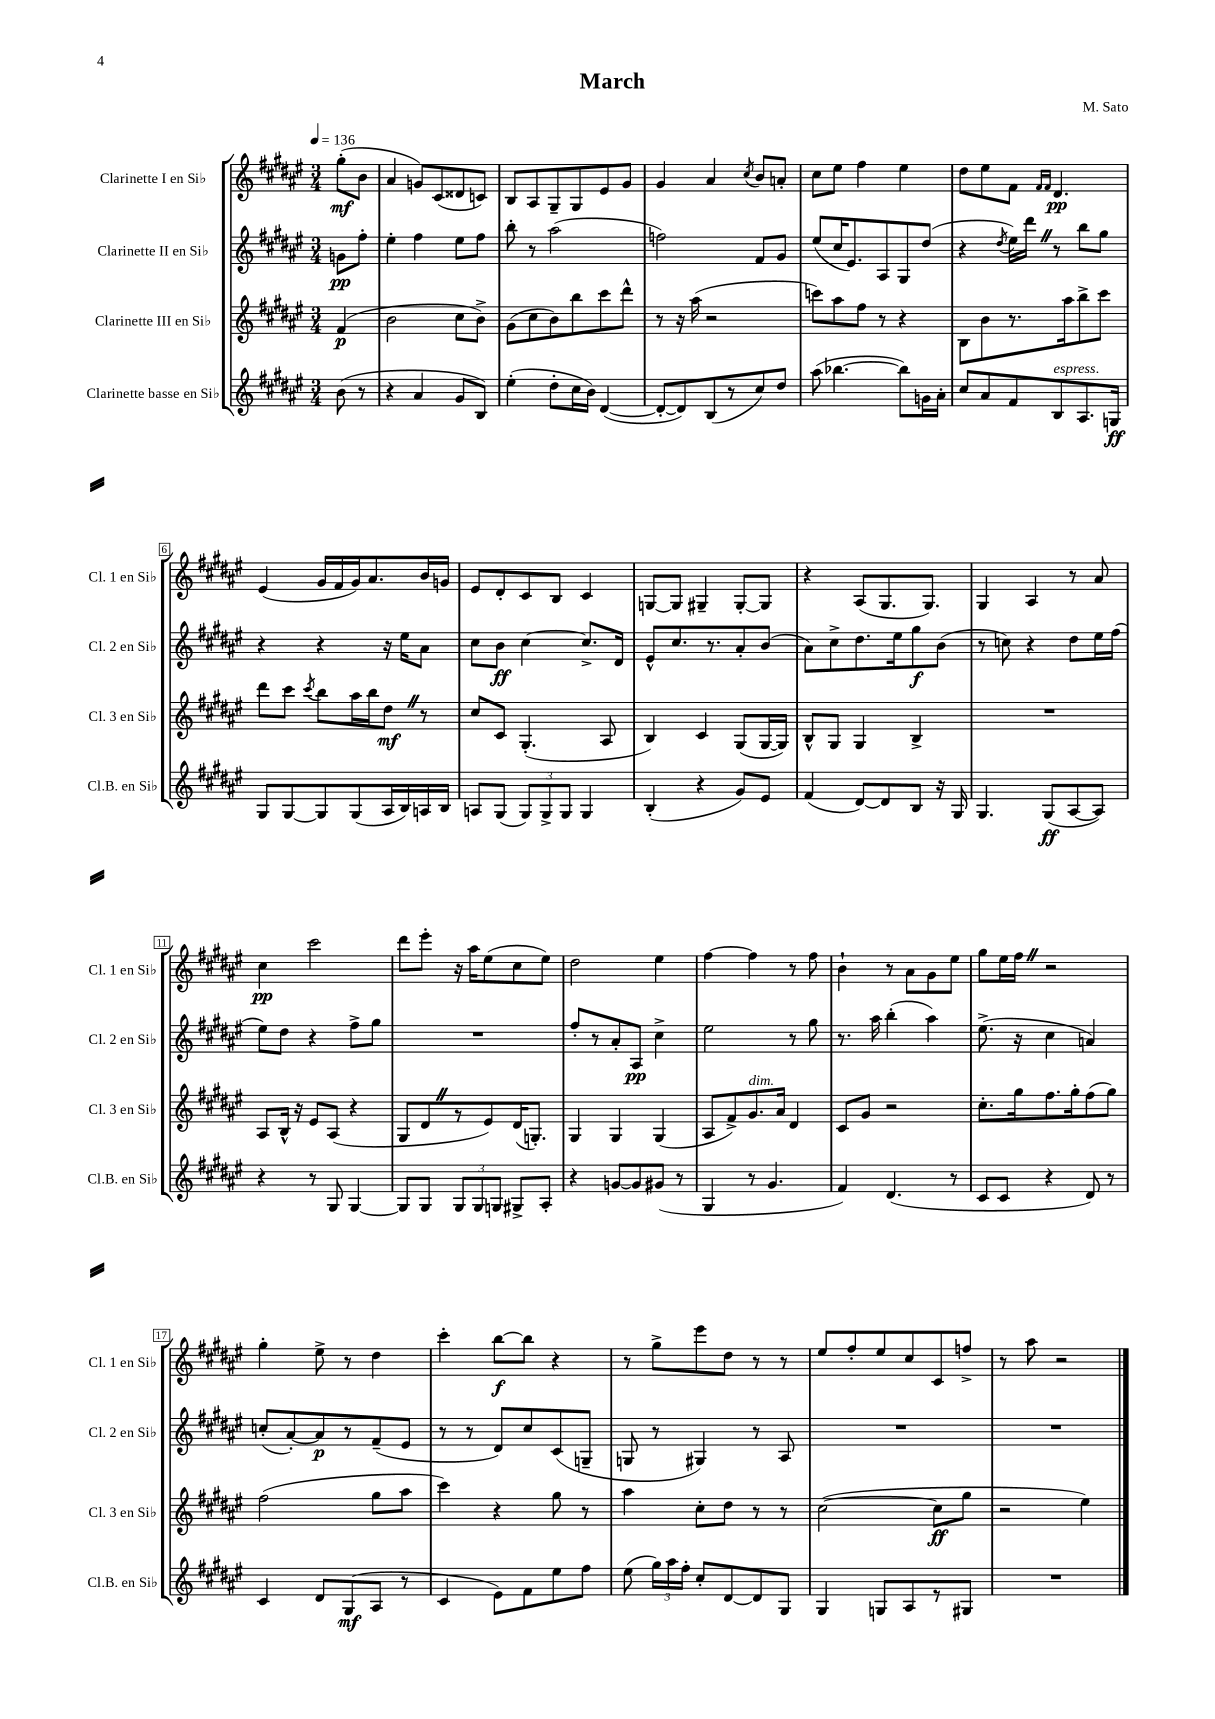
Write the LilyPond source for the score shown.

\header { title = "March" composer = "M. Sato" }
<<
\new StaffGroup <<
\new Staff = "s0" \with { instrumentName = "Clarinette I en Sib" shortInstrumentName = "Cl. 1 en Sib" } {
    \clef treble \key fis \major \numericTimeSignature \time 3/4 \partial 4 \tempo 4 = 136
    \autoBeamOff gis''8[-.\mf( b'8] |
    ais'4 g'8[) cis'8( disis'8 c'8]) |
    b8[ ais8 gis8-- gis8 eis'8 gis'8] |
    gis'4 ais'4 \acciaccatura { cis''8 } b'8[ a'8]-. |
    cis''8[ eis''8] fis''4 eis''4 |
    dis''8[ eis''8 fis'8] \grace { fis'16[ fis'16] } dis'4.\pp |
    eis'4( gis'16[ fis'16 gis'16) ais'8. b'16 g'16] |
    eis'8[ dis'8-. cis'8 b8] cis'4 |
    g8[~ g8] gis4-- gis8[~-. gis8] |
    r4 ais8[( gis8. gis8.]) |
    gis4 ais4 r8 ais'8 |
    cis''4\pp cis'''2 |
    dis'''8[ eis'''8]-. r16 ais''16[ eis''8( cis''8 eis''8]) |
    dis''2 eis''4 |
    fis''4~ fis''4 r8 fis''8 |
    b'4-! r8 ais'8[ gis'8 eis''8] |
    gis''8[ eis''16 fis''16] \once \override BreathingSign.text = \markup { \musicglyph "scripts.caesura.straight" } \breathe r2 |
    gis''4-. eis''8-> r8 dis''4 |
    cis'''4-. b''8[~\f b''8] r4 |
    r8 gis''8[-> eis'''8 dis''8] r8 r8 |
    eis''8[ fis''8-. eis''8 cis''8 cis'8 f''8]-> |
    r8 ais''8 r2 \bar "|." |
}
\new Staff = "s1" \with { instrumentName = "Clarinette II en Sib" shortInstrumentName = "Cl. 2 en Sib" } {
    \clef treble \key fis \major \numericTimeSignature \time 3/4 \partial 4
    \autoBeamOff g'8[\pp fis''8]-. |
    eis''4-. fis''4 eis''8[ fis''8] |
    b''8-. r8 ais''2( |
    f''2) fis'8[ gis'8] |
    eis''8[( cis''16 eis'8.) ais8 gis8 dis''8]( |
    r4 \acciaccatura { dis''8 } eis''16[) dis'''16] \once \override BreathingSign.text = \markup { \musicglyph "scripts.caesura.straight" } \breathe r8 b''8[ gis''8] |
    r4 r4 r16 eis''16[ ais'8] |
    cis''8[ b'8]\ff cis''4~ cis''8.[-> dis'16] |
    eis'8[-^ cis''8. r8. ais'8-. b'8]( |
    ais'8[) cis''8-> dis''8. eis''16 gis''8\f b'8]( |
    r8 c''8) r4 dis''8[ eis''16 fis''16]( |
    eis''8[) dis''8] r4 fis''8[-> gis''8] |
    R2. |
    fis''8[-. r8 ais'8-. ais8]\pp cis''4-> |
    eis''2 r8 gis''8 |
    r8. ais''16 b''4-.( ais''4) |
    eis''8.->( r16 cis''4 a'4) |
    c''8[-.( ais'8~-.) ais'8\p r8 fis'8--( eis'8] |
    r8 r8 dis'8[) cis''8 cis'8( g8]-- |
    g8 r8 gis4) r8 ais8 |
    R2. |
    R2. \bar "|." |
}
\new Staff = "s2" \with { instrumentName = "Clarinette III en Sib" shortInstrumentName = "Cl. 3 en Sib" } {
    \clef treble \key fis \major \numericTimeSignature \time 3/4 \partial 4
    \autoBeamOff fis'4\p( |
    b'2 cis''8[ b'8]->) |
    gis'8[( cis''8 b'8) b''8 cis'''8 dis'''8]-^ |
    r8 r16 ais''16( r2 |
    c'''8[) ais''8 fis''8] r8 r4 |
    b8[ b'8 r8. ais''16 b''8-> cis'''8] |
    dis'''8[ cis'''8] \acciaccatura { cis'''8 } b''8[ ais''16 b''16 dis''8]\mf \once \override BreathingSign.text = \markup { \musicglyph "scripts.caesura.straight" } \breathe r8 |
    cis''8[ cis'8] gis4.-.( ais8 |
    b4) cis'4 gis8[( gis16~ gis16]) |
    b8[-^ gis8] gis4 b4-> |
    R2. |
    ais8[ b16]-^ r16 eis'8[ ais8]( r4 |
    gis8[ dis'8 \once \override BreathingSign.text = \markup { \musicglyph "scripts.caesura.straight" } \breathe r8 eis'8) dis'16( g8.]-.) |
    gis4 gis4 gis4( |
    ais8[ fis'8->) gis'8.^\markup { \italic "dim." } ais'16] dis'4 |
    cis'8[ gis'8] r2 |
    cis''8.[-. gis''16 fis''8. gis''16-. fis''8( gis''8]) |
    fis''2( gis''8[ ais''8] |
    cis'''4) r4 gis''8 r8 |
    ais''4 cis''8[-. dis''8] r8 r8 |
    cis''2~( cis''8[\ff gis''8] |
    r2 eis''4) \bar "|." |
}
\new Staff = "s3" \with { instrumentName = "Clarinette basse en Sib" shortInstrumentName = "Cl.B. en Sib" } {
    \clef treble \key fis \major \numericTimeSignature \time 3/4 \partial 4
    \autoBeamOff b'8( r8 |
    r4 ais'4 gis'8[ b8]) |
    eis''4-.( dis''8[-. cis''16 b'16]) dis'4~( |
    dis'8[~-. dis'8) b8( r8 cis''8) dis''8] |
    ais''8( bes''4.~ bes''8[) g'16 ais'16]-. |
    cis''8[ ais'8 fis'8 b8^\markup { \italic "espress." } ais8. g16]\ff |
    gis8[ gis8~ gis8 gis8( ais16 b16) a16 b16] |
    a8[ gis8]( \tuplet 3/2 { gis8[) gis8-> gis8] } gis4 |
    b4-.( r4 gis'8[) eis'8] |
    fis'4( dis'8[~) dis'8 b8] r16 gis16 |
    gis4. gis8[\ff( ais8~ ais8]) |
    r4 r8 gis8 gis4~ |
    gis8[ gis8] \tuplet 3/2 { gis8[ gis8 g8] } gis8[-> ais8]-. |
    r4 g'8[~ g'8 gis'8]( r8 |
    gis4 r8 gis'4. |
    fis'4) dis'4.( r8 |
    cis'8[ cis'8] r4 dis'8) r8 |
    cis'4 dis'8[ gis8\mf( ais8] r8 |
    cis'4 eis'8[) fis'8 eis''8 fis''8] |
    eis''8( \tuplet 3/2 { gis''16[) ais''16 fis''16]-. } cis''8[-. dis'8~ dis'8 gis8] |
    gis4 g8[ ais8 r8 gis8] |
    R2. \bar "|." |
}
>>
>>
\layout { \context { \Score \override BarNumber.stencil = #(make-stencil-boxer 0.1 0.3 ly:text-interface::print) } }
